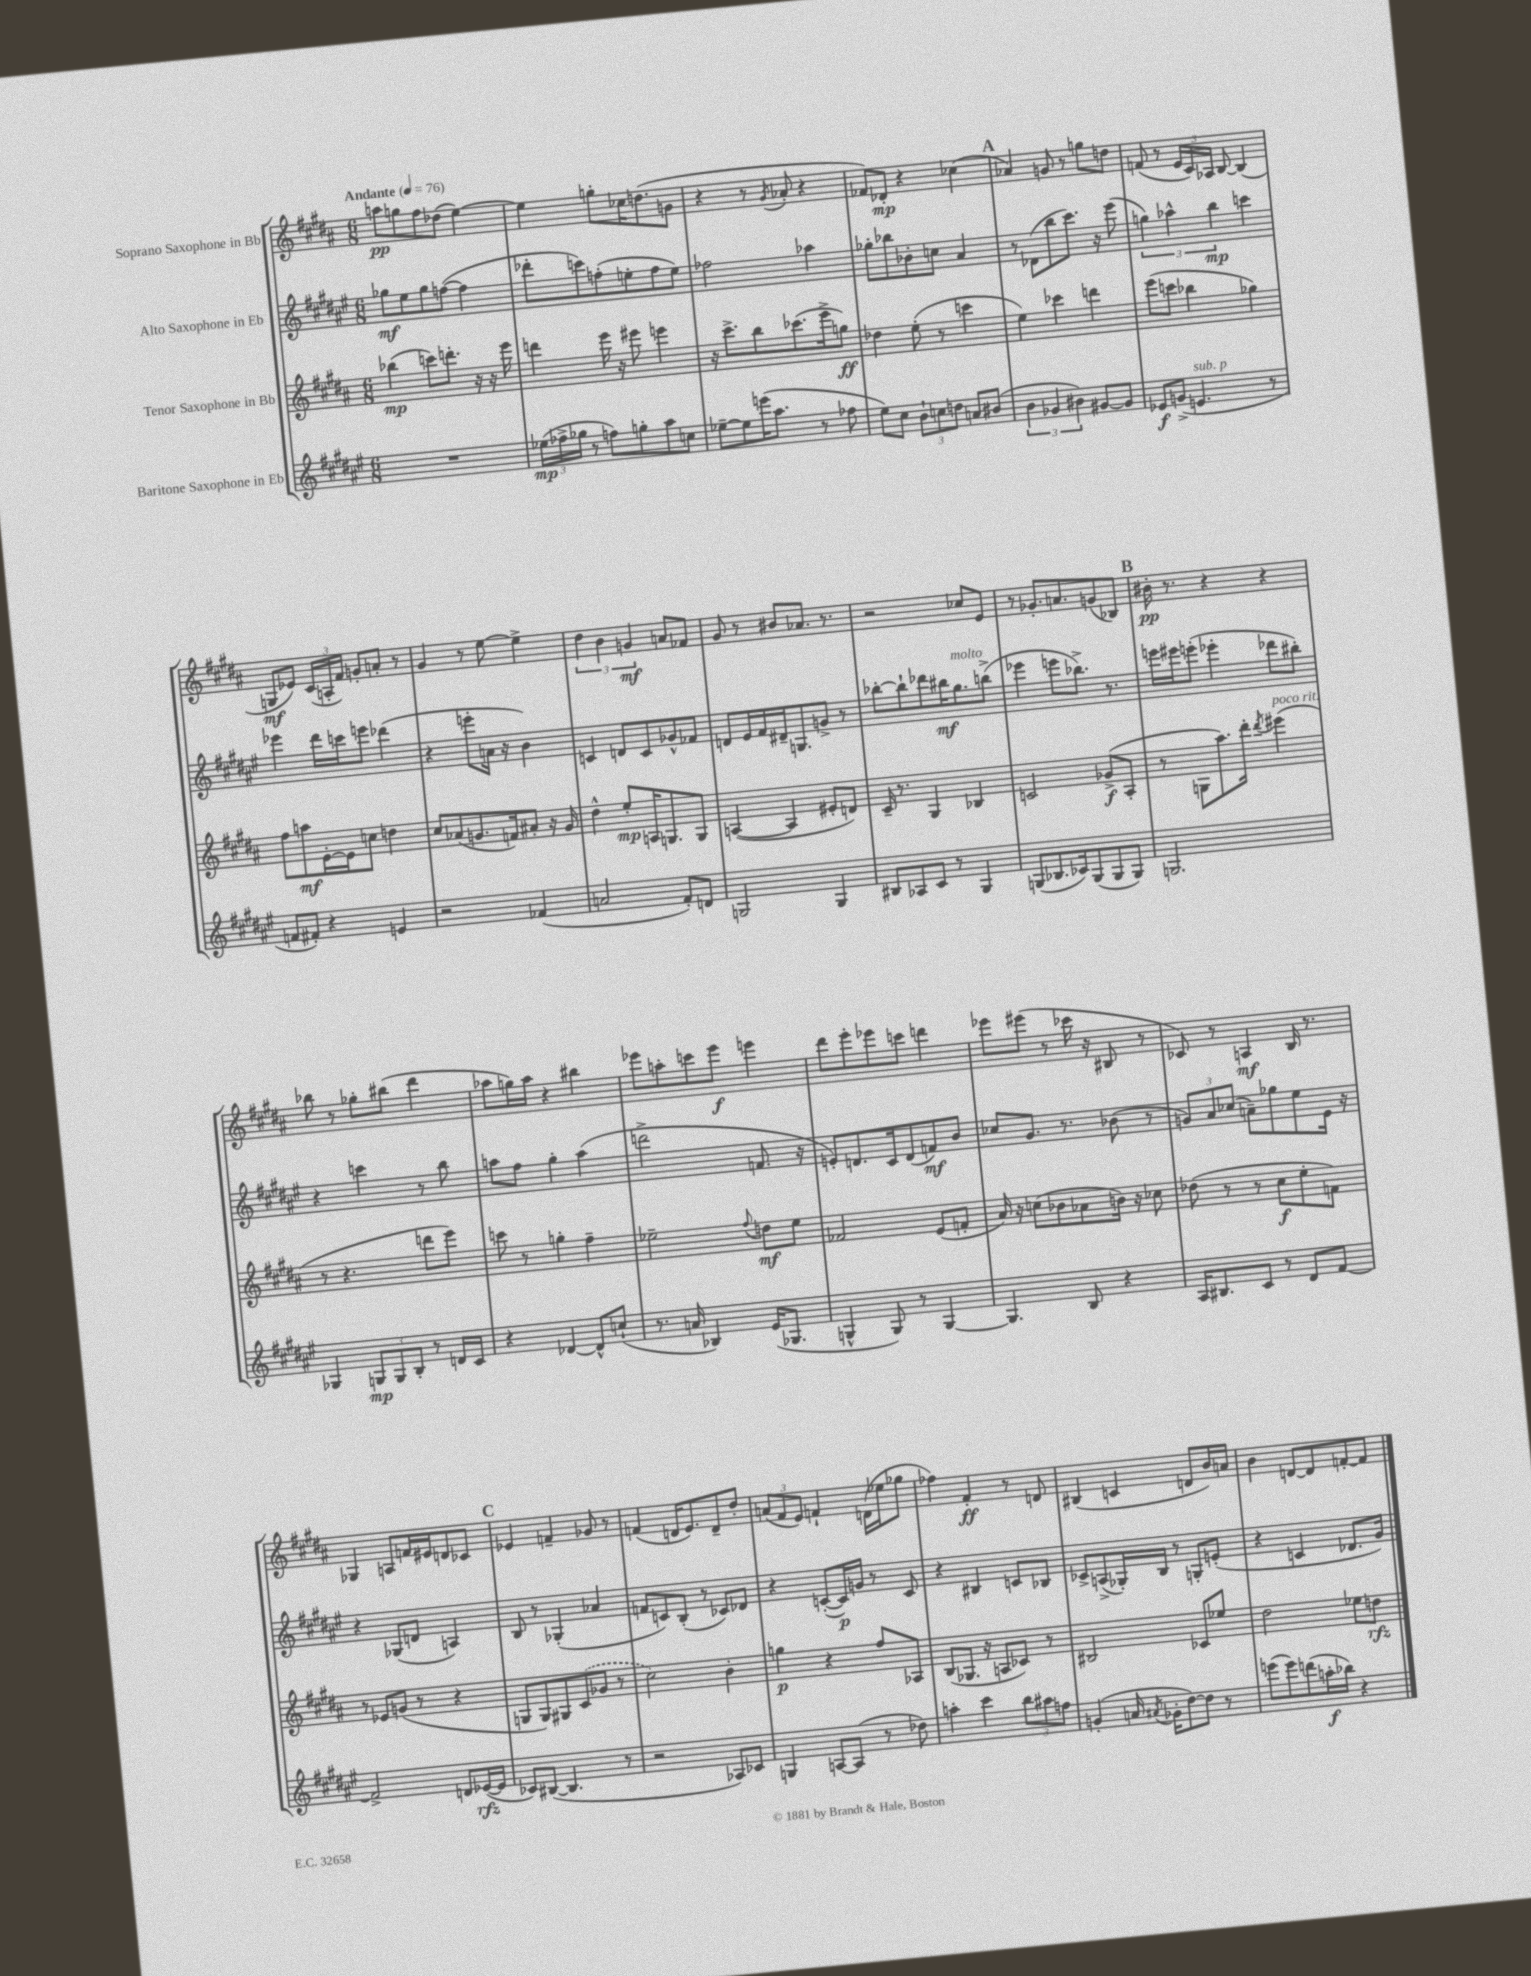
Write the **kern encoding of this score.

**kern	**dynam	**kern	**dynam	**kern	**dynam	**kern	**dynam
*part4	*part4	*part3	*part3	*part2	*part2	*part1	*part1
*staff4	*staff4	*staff3	*staff3	*staff2	*staff2	*staff1	*staff1
*I"Baritone Saxophone in Eb	*	*I"Tenor Saxophone in Bb	*	*I"Alto Saxophone in Eb	*	*I"Soprano Saxophone in Bb	*
*clefG2	*	*clefG2	*	*clefG2	*	*clefG2	*
*k[f#c#g#d#a#e#]	*	*k[f#c#g#d#a#]	*	*k[f#c#g#d#a#e#]	*	*k[f#c#g#d#a#]	*
*M6/8	*	*M6/8	*	*M6/8	*	*M6/8	*
*MM76	*	*MM76	*	*MM76	*	*MM76	*
=1	=1	=1	=1	=1	=1	=1	=1
!	!	!	!	!	!	!LO:TX:a:B:t=Andante	!
2.r	.	(4bb-X\	mp	8gg-X\L	mf	8aan\L	pp
.	.	.	.	8ee#\	.	8ggn\	.
.	.	8cccn\L)	.	8gg-\	.	8ff#\	.
.	.	8.dddn'\J	.	([8ffn\J	.	(8dd-X\J	.
.	.	.	.	4ff\]	.	[4ee\)	.
.	.	16r	.	.	.	.	.
.	.	16r	.	.	.	.	.
.	.	16eee\	.	.	.	.	.
=2	=2	=2	=2	=2	=2	=2	=2
(24ee-X\LL	mp	4dddn\	.	8ddd-X'\L	.	4ee\]	.
24ff-X^\	.	.	.	.	.	.	.
24gg-X\JJ	.	.	.	.	.	.	.
8r	.	.	.	8cccn\)	.	.	.
8ffn\L)	.	16eee\	.	(8ffn'\	.	8ggn'\L	.
.	.	16r	.	.	.	.	.
8ggn'\	.	8eee#X\	.	8een'\	.	16cc-X\K	.
.	.	.	.	.	.	(8.ddn\	.
8aa#\	.	4eeen\	.	8ff\	.	.	.
8ccn\J	.	.	.	8ee\J)	.	8gn\J	.
=3	=3	=3	=3	=3	=3	=3	=3
[8ee-X~\L	.	16r	.	2ff-X\	.	4r	.
.	.	8.ccc#^\L	.	.	.	.	.
8ee-\]	.	.	.	.	.	.	.
(16eeen\K	.	8bb\	.	.	.	8r	.
8.aa#\J	.	.	.	.	.	.	.
.	.	.	.	.	.	8qg#/	.
.	.	(8.ccc-X\	.	.	.	8a-X'/	.
8r	.	.	.	4aa-X\	.	4r	.
.	.	16eee^\k	.	.	.	.	.
8ff-X\	.	8ggn\J)	ff	.	.	.	.
=4	=4	=4	=4	=4	=4	=4	=4
8ee#\L)	.	4dd-X\	.	8gg-X'\L	.	8f-X/L)	.
8cc#\J	.	.	.	8bb-X\	.	8d-X'/J	mp
12b`\L	.	(8ee'\	.	8b-X'\	.	4r	.
12ccn\	.	.	.	.	.	.	.
.	.	8r	.	8ccn\J	.	.	.
12ddn\J	.	.	.	.	.	.	.
8an/L	.	4cccn\	.	4a#/	.	(4cc-X\	.
(8b#X/J	.	.	.	.	.	.	.
!!LO:REH:place=s1:t=A
=5	=5	=5	=5	=5	=5	=5	=5
6b\	.	4ee\)	.	8r	.	4a-X/)	.
.	.	.	.	(8d-X\L	.	.	.
6g-X/	.	.	.	.	.	.	.
.	.	4ccc-X\	.	8bb\	.	8gn/	.
6b#X\)	.	.	.	.	.	.	.
.	.	.	.	8.ccc#\J)	.	8r	.
[8g#X/L	.	4dddn\	.	.	.	8ggn\L	.
.	.	.	.	16r	.	.	.
8g#/J]	.	.	.	(8eee#\	.	8ddn\J	.
=6	=6	=6	=6	=6	=6	=6	=6
8e-X/L	f	(8eee\L	.	6ggn\)	.	(8fn/	.
(8gn^/J	.	8cccn\J	.	.	.	8r	.
.	.	.	.	6aa-X^^\	.	.	.
!LO:TX:a:i:t=sub. p	!	!	!	!	!	!	!
4.en/	.	4bb-X\	.	.	.	24e/LL	.
.	.	.	.	.	.	24c#/)	.
.	.	.	.	6bb\	mp	24A-X/JJ	.
.	.	.	.	.	.	[8B/	.
.	.	4gg-X\)	.	4cccn\	.	(4B/]	.
8r	.	.	.	.	.	.	.
!!LO:LB:g=z
=7	=7	=7	=7	=7	=7	=7	=7
8fn/L	.	8ff#\L	.	4eee-X\	.	8Gn/L	mf
8f#X'/J)	.	8aan\	mf	.	.	8e-X/J)	.
4r	.	[16e'\L	.	16ddd#\LL	.	(24c#/LL	.
.	.	.	.	.	.	24An'/	.
.	.	16e\J]	.	16cccn\J	.	.	.
.	.	.	.	.	.	24f#/JJ)	.
.	.	8ccn\J	.	8eeen\J	.	8gn'/L	.
4en/	.	4ddn\	.	(4ddd-X\	.	8an'/J	.
.	.	.	.	.	.	8r	.
=8	=8	=8	=8	=8	=8	=8	=8
2r	.	8cc#/L	.	4r	.	4g#/	.
.	.	(8a-X/	.	.	.	.	.
.	.	8.gn/	.	8eeen'\L	.	8r	.
.	.	.	.	16an\Jk	.	[8ee\	.
.	.	16fn/k)	.	16r	.	.	.
(4f-X/	.	8a#X'/J	.	4b\)	.	4ee^\]	.
.	.	16r	.	.	.	.	.
.	.	16g/	.	.	.	.	.
=9	=9	=9	=9	=9	=9	=9	=9
2an/	.	4dd#^^\	.	4cn/	.	6dd#\	.
.	.	.	.	.	.	6b\	.
.	.	8ee'/L	mp	8dn/L	.	.	.
.	.	.	.	.	.	6gn/	mf
.	.	16An/K	.	8c/	.	.	.
.	.	8.Gn/	.	.	.	.	.
8f#'/L)	.	.	.	8g-X^^/	.	8an/L	.
8dn/J	.	8G/J	.	8f-X/J	.	8f-X/J	.
=10	=10	=10	=10	=10	=10	=10	=10
2Gn/	.	([4An/	.	8dn/L	.	8g#/	.
.	.	.	.	16e#/L	.	8r	.
.	.	.	.	16f#/	.	.	.
.	.	4A/]	.	16d#X~/J	.	8b#X/L	.
.	.	.	.	8.Gn/	.	.	.
.	.	.	.	.	.	8.a-X/J	.
4G/	.	8e#X'/L	.	8gn^/J	.	.	.
.	.	.	.	.	.	8.r	.
.	.	8dn/J)	.	8r	.	.	.
=11	=11	=11	=11	=11	=11	=11	=11
8B#X/L	.	16c#~/	.	[8bb-X'\L	.	2r	.
.	.	8.r	.	.	.	.	.
8A-X/	.	.	.	8bb-`\]	.	.	.
8c#/J	.	4G#/	.	8ddd-X\	.	.	.
8r	.	.	.	16bb#X\K	mf	.	.
!	!	!	!	!LO:TX:a:i:t=molto	!	!	!
.	.	.	.	8.gg#\	.	.	.
4G#/	.	4B-X/	.	.	.	8cc-X/L	.
.	.	.	.	(8bbn^\J	.	8e/J	.
=12	=12	=12	=12	=12	=12	=12	=12
(8Gn/L	.	2cn/	.	4eee-X\	.	8r	.
8.B-X/	.	.	.	.	.	8.g-X'/L	.
.	.	.	.	8eeen\L	.	.	.
16c-X/k)	.	.	.	.	.	8.an/	.
(8G/	.	.	.	8.bb-X^\J)	.	.	.
8G/	.	(8g-X^/L	f	.	.	(8gn/	.
.	.	.	.	8.r	.	.	.
8G/J)	.	8A#'/J	.	.	.	8B-X/J)	.
!!LO:REH:place=s1:t=B
=13	=13	=13	=13	=13	=13	=13	=13
2.Gn/	.	8r	.	16eeen\LL	.	16b#X'\	pp
.	.	.	.	16eee#X\J	.	8.r	.
.	.	8Gn\L	.	(8eeen'\J	.	.	.
.	.	8.aa#\)	.	4eee-X'\	.	4r	.
.	.	16ddd#'\Jk	.	.	.	.	.
.	.	8qddd#/	.	.	.	.	.
!	!	!LO:TX:a:i:t=poco rit.	!	!	!	!	!
.	.	(4eee#X\	.	8ddd-X\L	.	4r	.
.	.	.	.	8bb#X'\J)	.	.	.
!!LO:LB:g=z
=14	=14	=14	=14	=14	=14	=14	=14
4G-X/	.	8r	.	4r	.	8bb-X\	.
.	.	4.r	.	.	.	8r	.
12Gn/L	mp	.	.	4cccn\	.	8gg-X'\L	.
12G/	.	.	.	.	.	.	.
.	.	.	.	.	.	(8bb#X\J	.
12B'/J	.	.	.	.	.	.	.
8r	.	8dddn\L	.	8r	.	4ddd#\	.
16dn/LL	.	8eee\J)	.	8bb\	.	.	.
16c#/JJ	.	.	.	.	.	.	.
=15	=15	=15	=15	=15	=15	=15	=15
4r	.	8cccn\	.	8aan\L	.	8aa-X\L	.
.	.	8r	.	8ff#\J	.	16ggn\L)	.
.	.	.	.	.	.	16aa-\JJ	.
[4d-X/	.	4ggn'\	.	4gg#'\	.	4r	.
8d-^^/L]	.	4ff#~\	.	(4aa\	.	4bb#X\	.
(8ccn`/J	.	.	.	.	.	.	.
=16	=16	=16	=16	=16	=16	=16	=16
8.r	.	2ee-X~\	.	2dddn^\	.	8eee-X\L	.
.	.	.	.	.	.	8aan'\	.
16an/	.	.	.	.	.	.	.
4B-X/)	.	.	.	.	.	8cccn\	.
.	.	.	.	.	.	8eee-\J	f
.	.	8qqff#/	.	.	.	.	.
(16e#/KL	.	8ddn\L	mf	8.fn/	.	4eeen\	.
8.G-X/J	.	.	.	.	.	.	.
.	.	8ee-\J	.	.	.	.	.
.	.	.	.	16r	.	.	.
=17	=17	=17	=17	=17	=17	=17	=17
4Gn^^/	.	2f-X/	.	8en'/L)	.	8ddd#\L	.
.	.	.	.	8.dn/	.	8eee'\	.
8G/)	.	.	.	.	.	8eee-X\	.
.	.	.	.	16c#/k	.	.	.
8r	.	.	.	(8d/	.	8cccn\J	.
[4G/	.	(8e/L	.	8fn/)	mf	4dddn\	.
.	.	8fn'/J	.	8b/J	.	.	.
=18	=18	=18	=18	=18	=18	=18	=18
4.G/]	.	16a#/)	.	8cc-X/L	.	8eee-X\L	.
.	.	16r	.	.	.	.	.
.	.	(8ccn\L	.	8.g#/J	.	(8eee#X\J	.
.	.	8b-X\	.	.	.	8r	.
.	.	.	.	8.r	.	.	.
8B/	.	8a-X\	.	.	.	16ccc-X\	.
.	.	.	.	.	.	16r	.
4r	.	16bn\Jk)	.	(8b-X\	.	8B#X/	.
.	.	16r	.	.	.	.	.
.	.	8cc-X\	.	8r	.	8r	.
=19	=19	=19	=19	=19	=19	=19	=19
16A#/KL	.	(8dd-X\	.	12gn/L)	.	8c-X/)	.
8.B#X/	.	.	.	.	.	.	.
.	.	.	.	12a#/	.	.	.
.	.	8r	.	.	.	8r	.
.	.	.	.	(12cc-X/J	.	.	.
8c#/J	.	8r	.	8an~\L)	.	4An/	mf
8r	.	8cc#\L	f	8gg-X\	.	.	.
8d#/L	.	8ee'\	.	8ee#\	.	16B/	.
.	.	.	.	.	.	8.r	.
[8f#/J	.	8fn\J)	.	16e#\Jk	.	.	.
.	.	.	.	16r	.	.	.
!!LO:LB:g=z
=20	=20	=20	=20	=20	=20	=20	=20
2f#^/]	.	8r	.	4r	.	4G-X/	.
.	.	8e-X/L	.	.	.	.	.
.	.	(8gn/J	.	(8G-X/L	.	8An/L	.
.	.	8r	.	8dn/J	.	16fn/L	.
.	.	.	.	.	.	16e#X/J	.
8dn/L	.	4r	.	4An/)	.	8dn/	.
([16e-X/L	rfz	.	.	.	.	8c-X/J	.
16e-/JJ]	.	.	.	.	.	.	.
!!LO:REH:place=s1:t=C
=21	=21	=21	=21	=21	=21	=21	=21
8c-X/L)	.	8Gn/L	.	8B/	.	4e-X/	.
([8B#X/J	.	8G/)	.	8r	.	.	.
4.B#/]	.	8G#X/	.	(4G-X'/	.	4fn~/	.
.	.	(8c#/	.	.	.	.	.
.	.	8g-X/J	.	4a-X/	.	8g-X/	.
8r	.	8r	.	.	.	8r	.
=22	=22	=22	=22	=22	=22	=22	=22
2r	.	2cc#\)	.	8fn/L	.	(4fn/	.
.	.	.	.	8cn/)	.	.	.
.	.	.	.	(8B'/J	.	16dn/KL	.
.	.	.	.	.	.	8.e/)	.
.	.	.	.	8r	.	.	.
8A-X/L)	.	4b'\	.	8c-X/L)	.	8d~/	.
8c-X/J	.	.	.	8d-X/J	.	8dd#'/J	.
=23	=23	=23	=23	=23	=23	=23	=23
4Gn/	.	4ggn\	p	4r	.	(12an/L	.
.	.	.	.	.	.	12f#/	.
.	.	.	.	.	.	12e/J)	.
[8An/L	.	4r	.	([8cn'/L	.	4fn`/	.
(8A/J]	.	.	.	16c/L])	p	.	.
.	.	.	.	16gn/JJ	.	.	.
8r	.	8ff#/L	.	8r	.	(16dn\LL	.
.	.	.	.	.	.	16ee-X\J	.
8dd-X\)	.	8A-X/J	.	8c/	.	8gg-X\J	.
=24	=24	=24	=24	=24	=24	=24	=24
4aan'\	.	(8B/L	.	4r	.	4ff-X\)	.
.	.	8.G-X/J	.	.	.	.	.
4ccc#\	.	.	.	4B#X/	.	4f#'/	ff
.	.	16r	.	.	.	.	.
.	.	8An/L	.	.	.	.	.
12bb\L	.	8c-X/J)	.	8cn/L	.	8r	.
12aa#X\	.	.	.	.	.	.	.
.	.	8r	.	8B-X/J	.	8dn/	.
12ffn\J	.	.	.	.	.	.	.
=25	=25	=25	=25	=25	=25	=25	=25
(4gn'/	.	2B#X/	.	8c-X^/L	.	(4B#X/	.
.	.	.	.	(8An^/	.	.	.
16an/	.	.	.	16G-X'/L)	.	4cn/	.
8qa#X/	.	.	.	.	.	.	.
16g-X'\KL	.	.	.	16B/JJ	.	.	.
[8dd#\)	.	.	.	8r	.	.	.
8dd#\J]	.	8c-X/L	.	8Gn'/L	.	8dn/L	.
8r	.	8ee-X/J	.	(8en'/J	.	16b/L)	.
.	.	.	.	.	.	16an/JJ	.
=26	=26	=26	=26	=26	=26	=26	=26
(8eeen\L	.	2dd#\	.	4r	.	4b\	.
8eee\)	.	.	.	.	.	.	.
(8dddn\	.	.	.	4cn/	.	[8dn/L	.
16aan'\L	f	.	.	.	.	8d/]	.
16bb-X\JJ)	.	.	.	.	.	.	.
4r	.	8ee-X\L	.	8.d-X/L	.	[8fn'/	.
.	.	8ddn\J	rfz	.	.	8f/J]	.
.	.	.	.	16g#/Jk)	.	.	.
==	==	==	==	==	==	==	==
*-	*-	*-	*-	*-	*-	*-	*-
